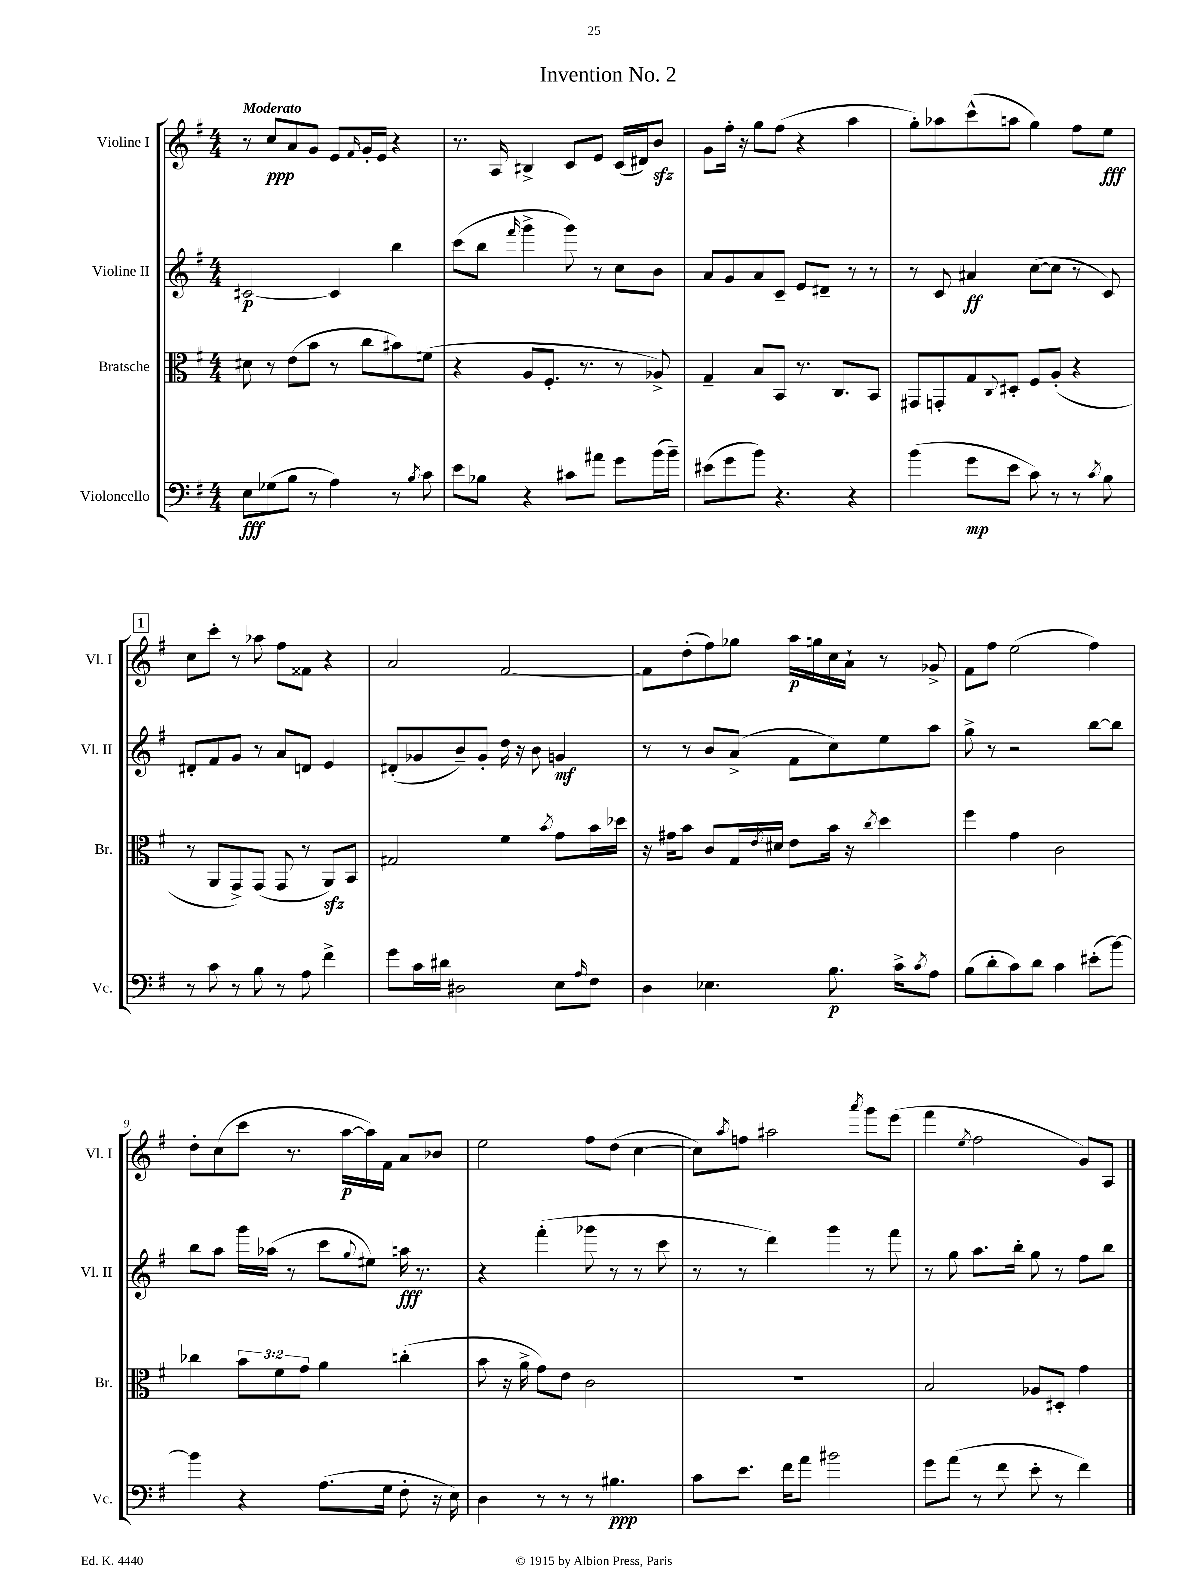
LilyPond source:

\header { title = "Invention No. 2" }
<<
\new StaffGroup <<
\new Staff = "s0" \with { instrumentName = "Violine I" shortInstrumentName = "Vl. I" } {
    \clef treble \key g \major \numericTimeSignature \time 4/4 \tempo "Moderato"
    r8 c''8\ppp a'8 g'8 e'8 \grace { fis'16 } g'16-. e'16 r4 |
    r8. a16 bis4-> c'8 e'8 c'16( dis'16) b'8\sfz |
    g'8 fis''16-. r16 g''8 fis''8( r4 a''4 |
    g''8-.) aes''8 c'''8-^( a''8 g''4) fis''8 e''8\fff |
    \mark \markup { \box "1" } c''8 c'''8-. r8 aes''8 fis''8 fisis'8 r4 |
    a'2 fis'2~ |
    fis'8 d''8-.( fis''8) ges''8 a''16\p g''16 c''16 a'16-! r8 ges'8-> |
    fis'8 fis''8 e''2( fis''4) |
    d''8-. c''8( c'''8 r8. a''16~\p a''16) fis'16 a'8 bes'8 |
    e''2 fis''8 d''8( c''4~ |
    c''8) \acciaccatura { a''8 } f''8 ais''2 \acciaccatura { a'''8 } g'''8 e'''8( |
    fis'''4 \acciaccatura { e''8 } fis''2 g'8) a8 \bar "|." |
}
\new Staff = "s1" \with { instrumentName = "Violine II" shortInstrumentName = "Vl. II" } {
    \clef treble \key g \major \numericTimeSignature \time 4/4
    cis'2~\p cis'4 b''4 |
    c'''8( b''8 \grace { fis'''16 } g'''4-> g'''8) r8 c''8 b'8 |
    a'8 g'8 a'8 c'8-- e'8 dis'8-- r8 r8 |
    r8 c'8 ais'4\ff c''8~( c''8 r8 c'8) |
    \mark \markup { \box "1" } dis'8-. fis'8 g'8 r8 a'8 d'8 e'4 |
    dis'8-.( ges'8 b'8--) ges'8-. d''16 r16 b'8 g'4\mf |
    r8 r8 b'8 a'8->( fis'8 c''8) e''8 a''8 |
    g''8-> r8 r2 b''8~ b''8 |
    b''8 a''8 g'''16 aes''16( r8 c'''8 \appoggiatura { g''8 } eis''8) a''16\fff r8. |
    r4 fis'''4-.( ges'''8 r8 r8 c'''8 |
    r8 r8 d'''4) g'''4 r8 fis'''8 |
    r8 g''8 a''8. b''16-. g''8 r8 fis''8 b''8 \bar "|." |
}
\new Staff = "s2" \with { instrumentName = "Bratsche" shortInstrumentName = "Br." } {
    \clef alto \key g \major \numericTimeSignature \time 4/4 \override Staff.TupletNumber.text = #tuplet-number::calc-fraction-text
    dis'8 r8 e'8( b'8 r8 c''8 bis'8) f'8( |
    r4 a8 fis8.-. r8. r8 aes8->) |
    g4-- b8 b,8 r8. c8. b,8 |
    gis,8 g,8-. g8 \appoggiatura { c8 } dis8-. fis8 a8-.( r4 |
    \mark \markup { \box "1" } r8 a,8 g,8->) g,8( g,8 r8 a,8\sfz) b,8 |
    gis2 fis'4 \acciaccatura { b'8 } g'8 b'16 des''16 |
    r16 gis'16 b'8 c'8 g16 \acciaccatura { e'8 } dis'16 e'8 b'16 r16 \acciaccatura { c''8 } d''4 |
    fis''4 g'4 c'2 |
    ces''4 \tuplet 3/2 { b'8 fis'8 g'8 } a'4 c''4-.( |
    b'8 r16 a'16-> g'8) e'8 c'2 |
    R1 |
    b2 aes8 dis8-. g'4 \bar "|." |
}
\new Staff = "s3" \with { instrumentName = "Violoncello" shortInstrumentName = "Vc." } {
    \clef bass \key g \major \numericTimeSignature \time 4/4
    e8\fff ges8( b8 r8 a4) r8 \acciaccatura { b8 } c'8 |
    e'8 bes8 r4 cis'8 ais'8 g'8 b'16( b'16--) |
    eis'8( g'8 b'8) r4. r4 |
    b'4( g'8\mp e'8 c'8) r8 r8 \acciaccatura { c'8 } b8 |
    \mark \markup { \box "1" } r8 c'8 r8 b8 r8 a8 fis'4-> |
    g'8 c'16 dis'16 dis2 e8 \grace { a16 } fis8 |
    d4 ees4. b8.\p c'16-> \acciaccatura { c'8 } a8 |
    b8( d'8-. c'8) d'8 c'4 eis'8-.( b'8~) |
    b'4 r4 a8.( g16 fis8-. r16 e16) |
    d4 r8 r8 r8 bis4.\ppp |
    c'8 e'8. fis'16 a'8 bis'2 |
    g'8 a'8( r8 fis'8 e'8-. r8 fis'4) \bar "|." |
}
>>
>>
